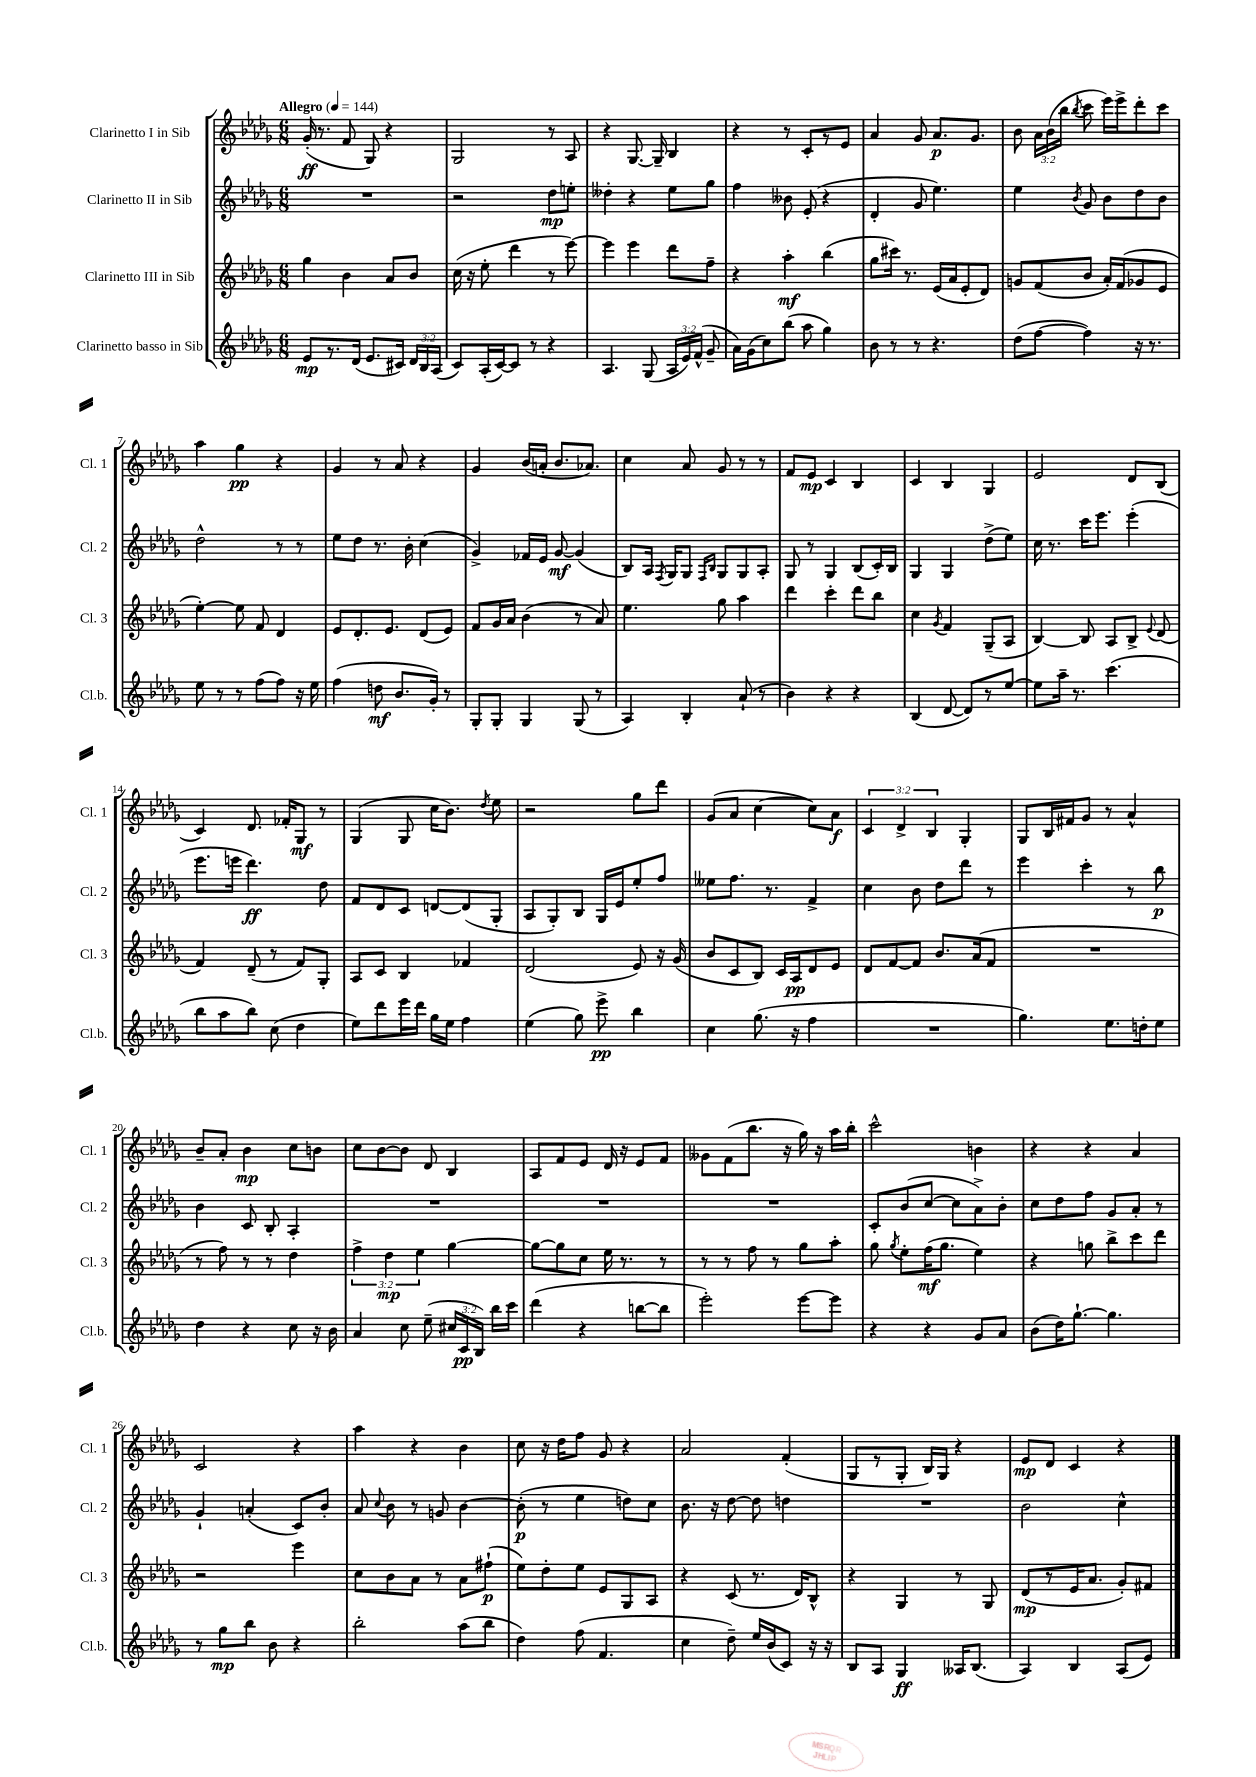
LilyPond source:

<<
\new StaffGroup <<
\new Staff = "s0" \with { instrumentName = "Clarinetto I in Sib" shortInstrumentName = "Cl. 1" } {
    \clef treble \key des \major \numericTimeSignature \time 6/8 \override Staff.TupletNumber.text = #tuplet-number::calc-fraction-text \tempo "Allegro" 4 = 144
    \autoBeamOff ges'16-.\ff( r8. f'8 ges8) r4 |
    ges2 r8 aes8 |
    r4 ges8.~ ges16-- bes4 |
    r4 r8 c'8[-. r8 ees'8] |
    aes'4 ges'8 aes'8.[\p ges'8.] |
    bes'8 \tuplet 3/2 { aes'16[ bes'16( bes''16] } \acciaccatura { bes''8 } c'''8 ees'''16[) ees'''16-> des'''8-. c'''8] |
    aes''4 ges''4\pp r4 |
    ges'4 r8 aes'8 r4 |
    ges'4 bes'16[( a'16]-. bes'8.[ aes'8.]) |
    c''4 aes'8 ges'8 r8 r8 |
    f'8[ ees'8]\mp c'4 bes4 |
    c'4 bes4 ges4 |
    ees'2 des'8[ bes8]( |
    c'4) des'8. fes'16[-. ges8]\mf r8 |
    ges4( ges8 c''16[ bes'8.]) \acciaccatura { des''8 } ees''8 |
    r2 ges''8[ des'''8] |
    ges'8[( aes'8] c''4~ c''8[) aes'8]\f |
    \tuplet 3/2 { c'4 des'4-> bes4 } ges4-. |
    ges8[ bes16 fis'16 ges'8] r8 aes'4-^ |
    bes'8[-- aes'8]-. bes'4\mp c''8[ b'8] |
    c''8[ bes'8~ bes'8] des'8 bes4 |
    aes8[ f'8 ees'8] des'16 r16 ees'8[ f'8] |
    geses'8[ f'8( bes''8.] r16 ges''16) r16 aes''16[ bes''16]-. |
    c'''2-^ b'4 |
    r4 r4 aes'4 |
    c'2 r4 |
    aes''4 r4 bes'4 |
    c''8 r16 des''16[ f''8] ges'8 r4 |
    aes'2 f'4-.( |
    ges8[ r8 ges8]-. bes16[) ges16] r4 |
    ees'8[\mp des'8] c'4 r4 \bar "|." |
}
\new Staff = "s1" \with { instrumentName = "Clarinetto II in Sib" shortInstrumentName = "Cl. 2" } {
    \clef treble \key des \major \numericTimeSignature \time 6/8
    \autoBeamOff R2. |
    r2 des''8[\mp e''8]-. |
    deses''4-. r4 ees''8[ ges''8] |
    f''4 beses'8 ees'8-.( r4 |
    des'4-. ges'8 ees''4.) |
    ees''4 \acciaccatura { bes'8 } ges'8 bes'8[ des''8 bes'8] |
    des''2-^ r8 r8 |
    ees''8[ des''8] r8. bes'16-. c''4( |
    ges'4->) fes'16[ ees'16] ges'8~\mf ges'4( |
    bes8[) aes16] \acciaccatura { f8 } ges16[ ges8] \grace { f16[ bes16] } ges8[ ges8 aes8]-. |
    ges8 r8 ges4 bes8[( c'16-.) bes16] |
    ges4 ges4 des''8[->( ees''8]) |
    c''16 r8. c'''16[ ees'''8.] ees'''4-.( |
    ees'''8.[ e'''16] des'''4.\ff) des''8 |
    f'8[ des'8 c'8] d'8[~ d'8( ges8]-. |
    aes8[ ges8-.) bes8] ges16[ ees'16 ees''8-. f''8] |
    eeses''8[ f''8.] r8. f'4-> |
    c''4 bes'8 des''8[ des'''8] r8 |
    ees'''4 c'''4-. r8 bes''8\p |
    bes'4 c'8 bes8-. aes4-. |
    R2. |
    R2. |
    R2. |
    c'8[-. bes'8( c''8]~ c''8[ aes'8->) bes'8]-. |
    c''8[ des''8 f''8] ges'8[ aes'8]-. r8 |
    ges'4-! a'4-.( c'8[) bes'8]-. |
    aes'8 \appoggiatura { c''8 } bes'8 r8 g'8 bes'4~ |
    bes'8-.\p( r8 ees''4 d''8[) c''8] |
    bes'8. r16 des''8~ des''8 d''4 |
    R2. |
    bes'2 c''4-^ \bar "|." |
}
\new Staff = "s2" \with { instrumentName = "Clarinetto III in Sib" shortInstrumentName = "Cl. 3" } {
    \clef treble \key des \major \numericTimeSignature \time 6/8 \override Staff.TupletNumber.text = #tuplet-number::calc-fraction-text
    \autoBeamOff ges''4 bes'4 aes'8[ bes'8] |
    c''16( r16 ees''8-. des'''4 r8 ees'''8~) |
    ees'''4 ees'''4 des'''8[ f''8]-- |
    r4 aes''4-.\mf bes''4( |
    ges''8[ cis'''16]) r8. ees'16[( aes'16 ees'8-. des'8]) |
    g'8[ f'8( bes'8] aes'16[-.) f'16( ges'8 ees'8] |
    ees''4~-.) ees''8 f'8 des'4 |
    ees'8[ des'8.-. ees'8.] des'8[( ees'8]) |
    f'8[ ges'16 aes'16] bes'4( r8 aes'8) |
    ees''4. ges''8 aes''4 |
    des'''4 c'''4-. des'''8[ bes''8] |
    c''4 \acciaccatura { ges'8 } f'4 ges8[--( aes8] |
    bes4~) bes8 aes8[ bes8]-> \appoggiatura { ees'8 } des'8( |
    f'4) des'8--( r8 f'8[) ges8]-. |
    aes8[ c'8] bes4 fes'4 |
    des'2( ees'8) r16 ges'16( |
    bes'8[ c'8 bes8]) c'16[ aes16\pp des'8 ees'8] |
    des'8[ f'8~ f'8] bes'8.[ aes'16( f'8] |
    R2. |
    r8 f''8) r8 r8 des''4 |
    \tuplet 3/2 { f''4-> des''4\mp ees''4 } ges''4~ |
    ges''8[~ ges''8 c''8] ees''16 r8. r8 |
    r8 r8 f''8 r8 ges''8[ aes''8]-. |
    ges''8 \acciaccatura { ges''8 } ees''8[-. f''16\mf( ges''8.] ees''4) |
    r4 g''8 bes''8[-> c'''8 des'''8] |
    r2 ees'''4 |
    c''8[ bes'8 aes'8] r8 aes'8[ fis''8]-!\p( |
    ees''8[) des''8-. ees''8] ees'8[ ges8 aes8] |
    r4 c'8( r8. des'16[) bes8]-^ |
    r4 ges4 r8 ges8 |
    des'8[\mp( r8 ees'16 aes'8.] ges'8[-.) fis'8] \bar "|." |
}
\new Staff = "s3" \with { instrumentName = "Clarinetto basso in Sib" shortInstrumentName = "Cl.b." } {
    \clef treble \key des \major \numericTimeSignature \time 6/8 \override Staff.TupletNumber.text = #tuplet-number::calc-fraction-text
    \autoBeamOff ees'8[\mp r8. des'16]( ees'8.[ cis'16]) \tuplet 3/2 { des'16[ bes16 aes16]( } |
    c'8[) aes16-.( c'16~) c'8] r8 r4 |
    aes4. ges8( \tuplet 3/2 { aes16[ ees'16) f'16]-^( } ges'8-- |
    aes'16[) ges'16( c''8) bes''8]( aes''8 ges''4) |
    bes'8 r8 r8 r4. |
    des''8[( f''8]~ f''4) r16 r8. |
    ees''8 r8 r8 f''8[( f''8]) r16 ees''16 |
    f''4( d''8\mf bes'8.[ ges'16]-.) r8 |
    ges8[-. ges8]-. ges4 ges8( r8 |
    aes4) bes4-. aes'8-!( r8 |
    bes'4) r4 r4 |
    bes4( des'8~ des'8[) r8 ees''8]~ |
    ees''8[ aes''16]-- r8. c'''4.( |
    bes''8[ aes''8 bes''8]) c''8( des''4 |
    ees''8[) des'''8 ees'''16 des'''16] ges''16[ ees''16] f''4 |
    ees''4( ges''8) ees'''8->\pp bes''4 |
    c''4 ges''8.( r16 f''4 |
    R2. |
    ges''4.) ees''8.[ d''16-. ees''8] |
    des''4 r4 c''8 r16 bes'16 |
    aes'4 c''8 ees''8--( \tuplet 3/2 { cis''16[ c'16\pp bes16]) } bes''16[ c'''16] |
    des'''4( r4 b''8[~ b''8] |
    ees'''2-.) ees'''8[~ ees'''8] |
    r4 r4 ges'8[ aes'8] |
    bes'8[( des''16) ges''8.]~-! ges''4. |
    r8 ges''8[\mp bes''8] bes'8 r4 |
    bes''2-. aes''8[( bes''8] |
    des''4) f''8( f'4. |
    c''4 des''8--) ees''16[ bes'16( c'8]) r16 r16 |
    bes8[ aes8] ges4\ff aeses16[ bes8.]( |
    aes4) bes4 aes8[( ees'8]) \bar "|." |
}
>>
>>
